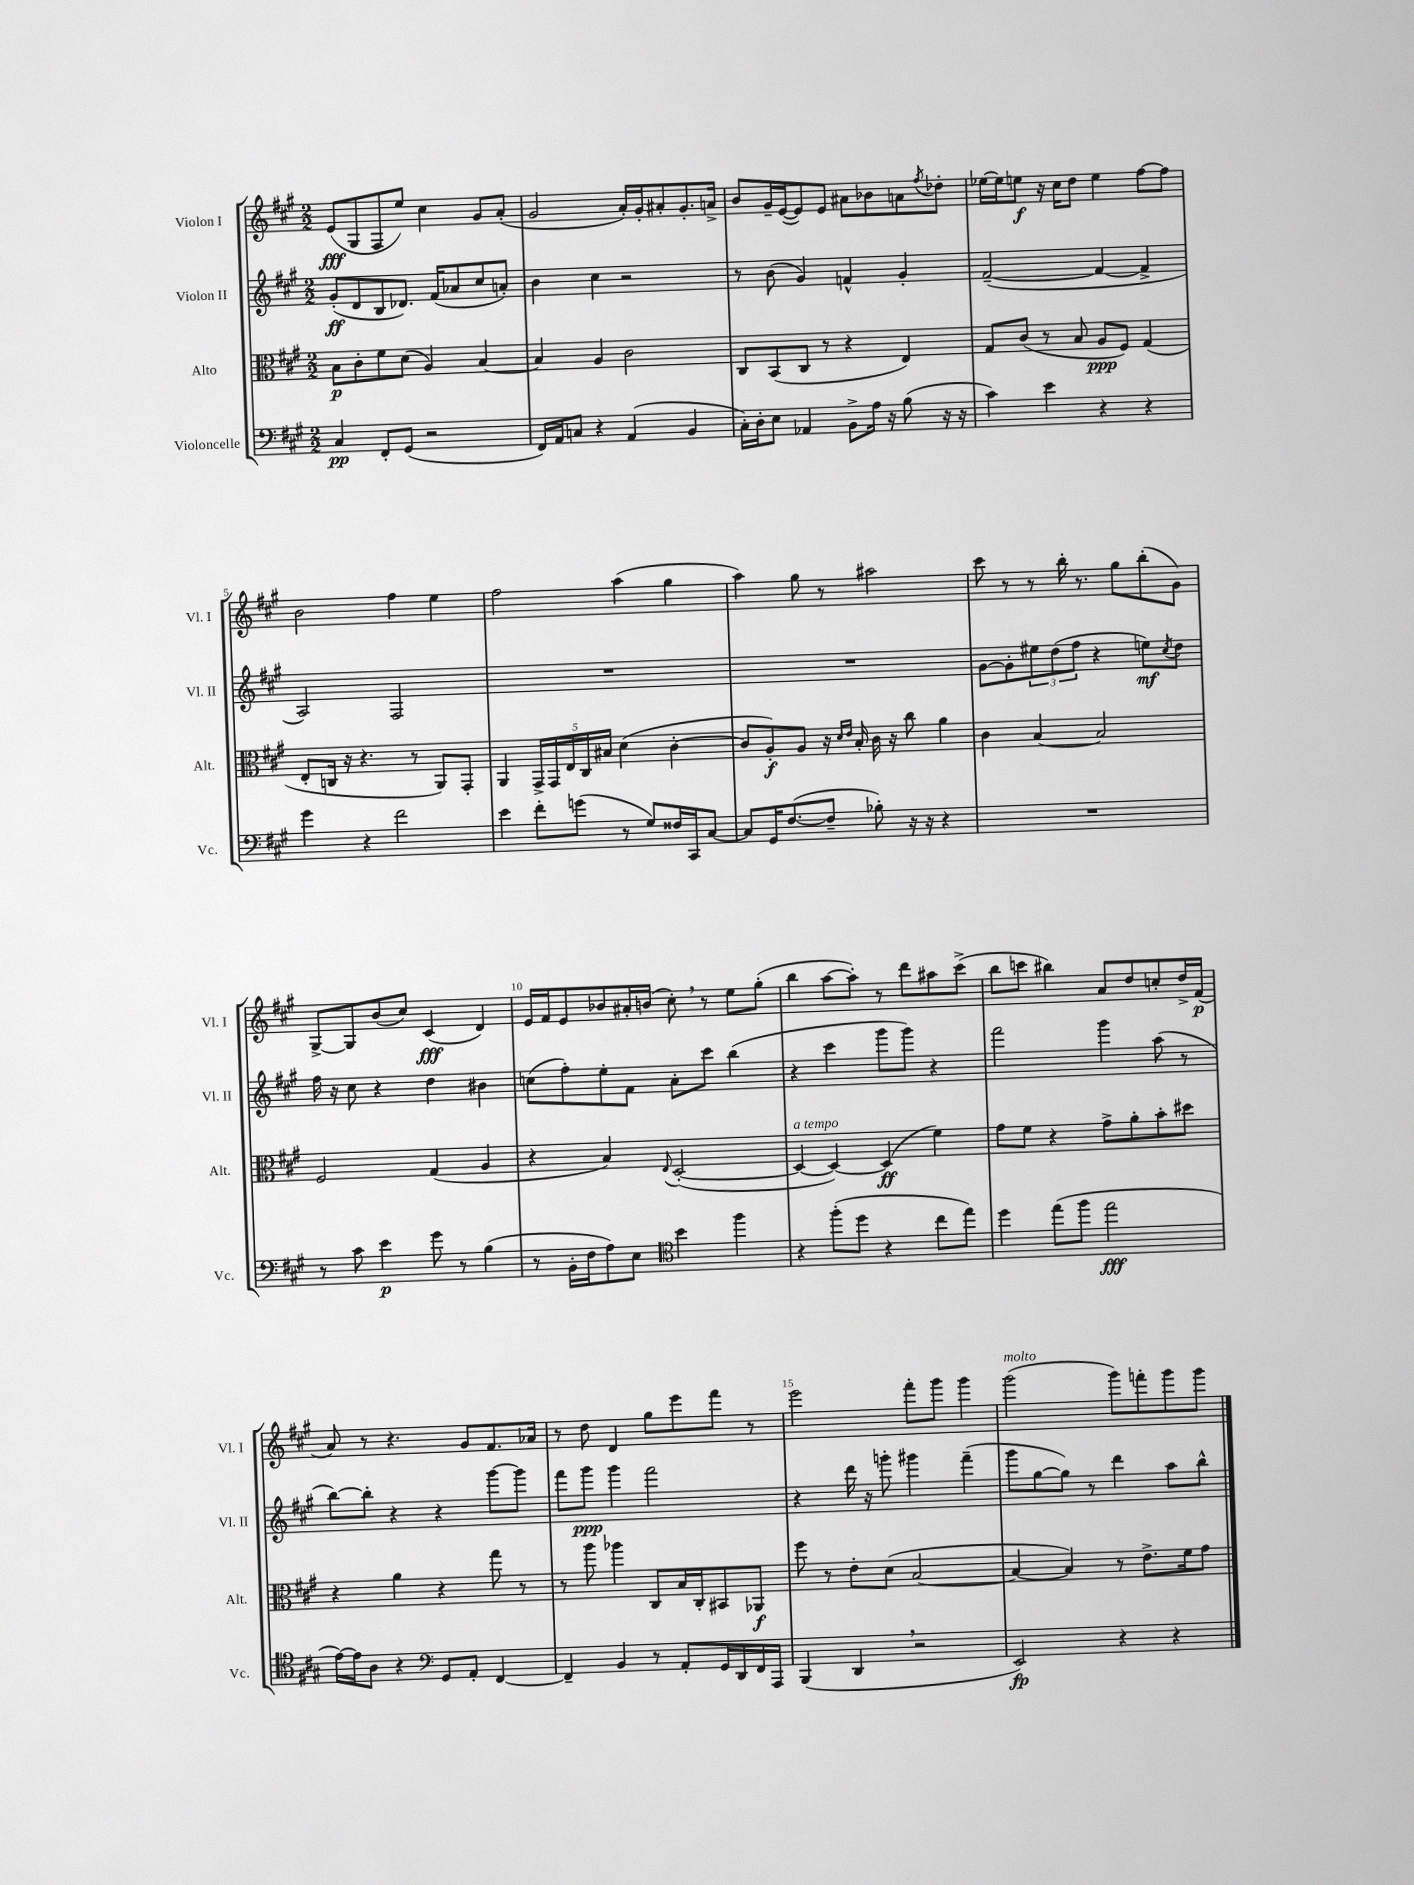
<<
\new StaffGroup <<
\new Staff = "s0" \with { instrumentName = "Violon I" shortInstrumentName = "Vl. I" } {
    \clef treble \key a \major \numericTimeSignature \time 2/2
    e'8\fff( gis8 fis8 e''8) cis''4 gis'8 a'8-.( |
    gis'2 a'16-.) gis'16-. ais'8-. gis'8.-. a'16-> |
    b'8 gis'16-- e'16~( e'8) e'8 ais'8 bes'8 a'8 \acciaccatura { fis''8 } des''8-. |
    ees''16~ ees''16 e''8\f r16 cis''16 d''8 e''4 fis''8~ fis''8 |
    b'2 fis''4 e''4 |
    fis''2 a''4( gis''4 |
    a''4) gis''8 r8 ais''2 |
    cis'''8 r8 r8 b''16-. r8. gis''8 b''8-.( gis'8) |
    gis8~-> gis8 b'8( cis''8) cis'4\fff( d'4) |
    e'16 fis'16 e'8 bes'8 ais'16-. b'16( cis''8-.) \breathe r8 e''8 gis''8-.( |
    b''4 a''8~ a''8-.) r8 d'''8 ais''8 cis'''8->( |
    b''8 c'''8 bis''4) a'8 d''8 c''8-. d''16-> fis'16\p( |
    a'8) r8 r4. gis'8 fis'8. aes'16 |
    r8 d''8 d'4 gis''8 e'''8 fis'''8 r8 |
    e'''2 fis'''8-. gis'''8 gis'''4 |
    gis'''2^\markup { \italic "molto" }( gis'''8) f'''8-. gis'''8 gis'''8 \bar "|." |
}
\new Staff = "s1" \with { instrumentName = "Violon II" shortInstrumentName = "Vl. II" } {
    \clef treble \key a \major \numericTimeSignature \time 2/2
    gis'8-.\ff( d'8 b8 des'8.) fis'16( aes'8 cis''8 a'8-.) |
    b'4 cis''4 r2 |
    r8 b'8( gis'4) f'4-^ gis'4-. |
    fis'2~--( fis'4~ fis'4-> |
    a2) fis2 |
    R1 |
    R1 |
    gis'8~ gis'8-. \tuplet 3/2 { eis''8 d''8( fis''8 } r4 e''8\mf) \acciaccatura { cis''8 } d''8 |
    fis''16 r16 cis''8 r4 d''4 bis'4 |
    c''8( fis''8-.) e''8-. fis'8 a'8-. cis'''8 b''4( |
    r4 cis'''4 gis'''8 gis'''8) r4 |
    fis'''2 gis'''4 a''8( r8 |
    b''8~) b''8-. r4 r4 gis'''8~ gis'''8 |
    fis'''8 gis'''8\ppp gis'''4 fis'''2 |
    r4 d'''16 r16 g'''8-. gis'''4 fis'''4--( |
    gis'''8 gis''8~ gis''8) r8 d'''4 a''8 b''8-^ \bar "|." |
}
\new Staff = "s2" \with { instrumentName = "Alto" shortInstrumentName = "Alt." } {
    \clef alto \key a \major \numericTimeSignature \time 2/2
    b8\p cis'8-. fis'8 d'8( a4) b4~ |
    b4 a4 cis'2 |
    cis8 b,8( cis8 r8 r4 e4) |
    gis8 cis'8( r8 b8 a8\ppp fis8) gis4( |
    e8-. c16 r16 r4. r8 a,8) gis,8-. |
    a,4 \tuplet 5/4 { gis,16-> gis,16 e16 cis16 bis16 } d'4( cis'4~-. |
    cis'8 a8-.\f) a8 r16 \grace { d'16 e'16 } b16-. cis'16 r16 cis''8 a'4 |
    cis'4 b4~ b2 |
    fis2 gis4( a4 |
    r4 b4) \appoggiatura { e8 } d2~-.( |
    d4~^\markup { \italic "a tempo" } d4~) d4\ff( fis'4) |
    gis'8 fis'8 r4 gis'8-> a'8-. b'8-. dis''8 |
    r4 a'4 r4 gis''8 r8 |
    r8 a''8 aes''4 cis8 b16 cis16-. bis,8 aes,8\f |
    fis''8 r8 e'8-. d'8( b2~ |
    b4~ b4) r8 e'8.-> fis'16 gis'8 \bar "|." |
}
\new Staff = "s3" \with { instrumentName = "Violoncelle" shortInstrumentName = "Vc." } {
    \clef bass \key a \major \numericTimeSignature \time 2/2
    cis4\pp fis,8-. gis,8( r2 |
    fis,16) a,16 c8 r4 a,4( b,4 |
    cis16-.) d16-. e8 aes,4 b,8-> a16 r16 b8( r16 r16 |
    cis'4) e'4 r4 r4 |
    gis'4 r4 fis'2 |
    e'4 fis'8-. g'8( r8 gis8) fisis16 cis,16 cis8~ |
    cis8 gis,16 fis8.~( fis8-- bes8-.) r16 r16 r4 |
    R1 |
    r8 cis'8 e'4\p gis'8 r8 b4( |
    r8 b,16-. fis16 a8) e8 \clef tenor b'4 fis''4 |
    r4 fis''8-.( d''8 r4 cis''8 e''8) |
    d''4 e''8( fis''8 e''2\fff |
    e'16~) e'16 a8 r4 \clef bass gis,8 a,8-. fis,4~ |
    fis,4-- b,4 r8 a,8-. gis,16 d,16 fis,16 a,,16 |
    b,,4( d,4 \breathe r2 |
    e,2\fp) r4 r4 \bar "|." |
}
>>
>>
\layout { \context { \Score \override BarNumber.break-visibility = ##(#f #t #t) barNumberVisibility = #(every-nth-bar-number-visible 5) } }
